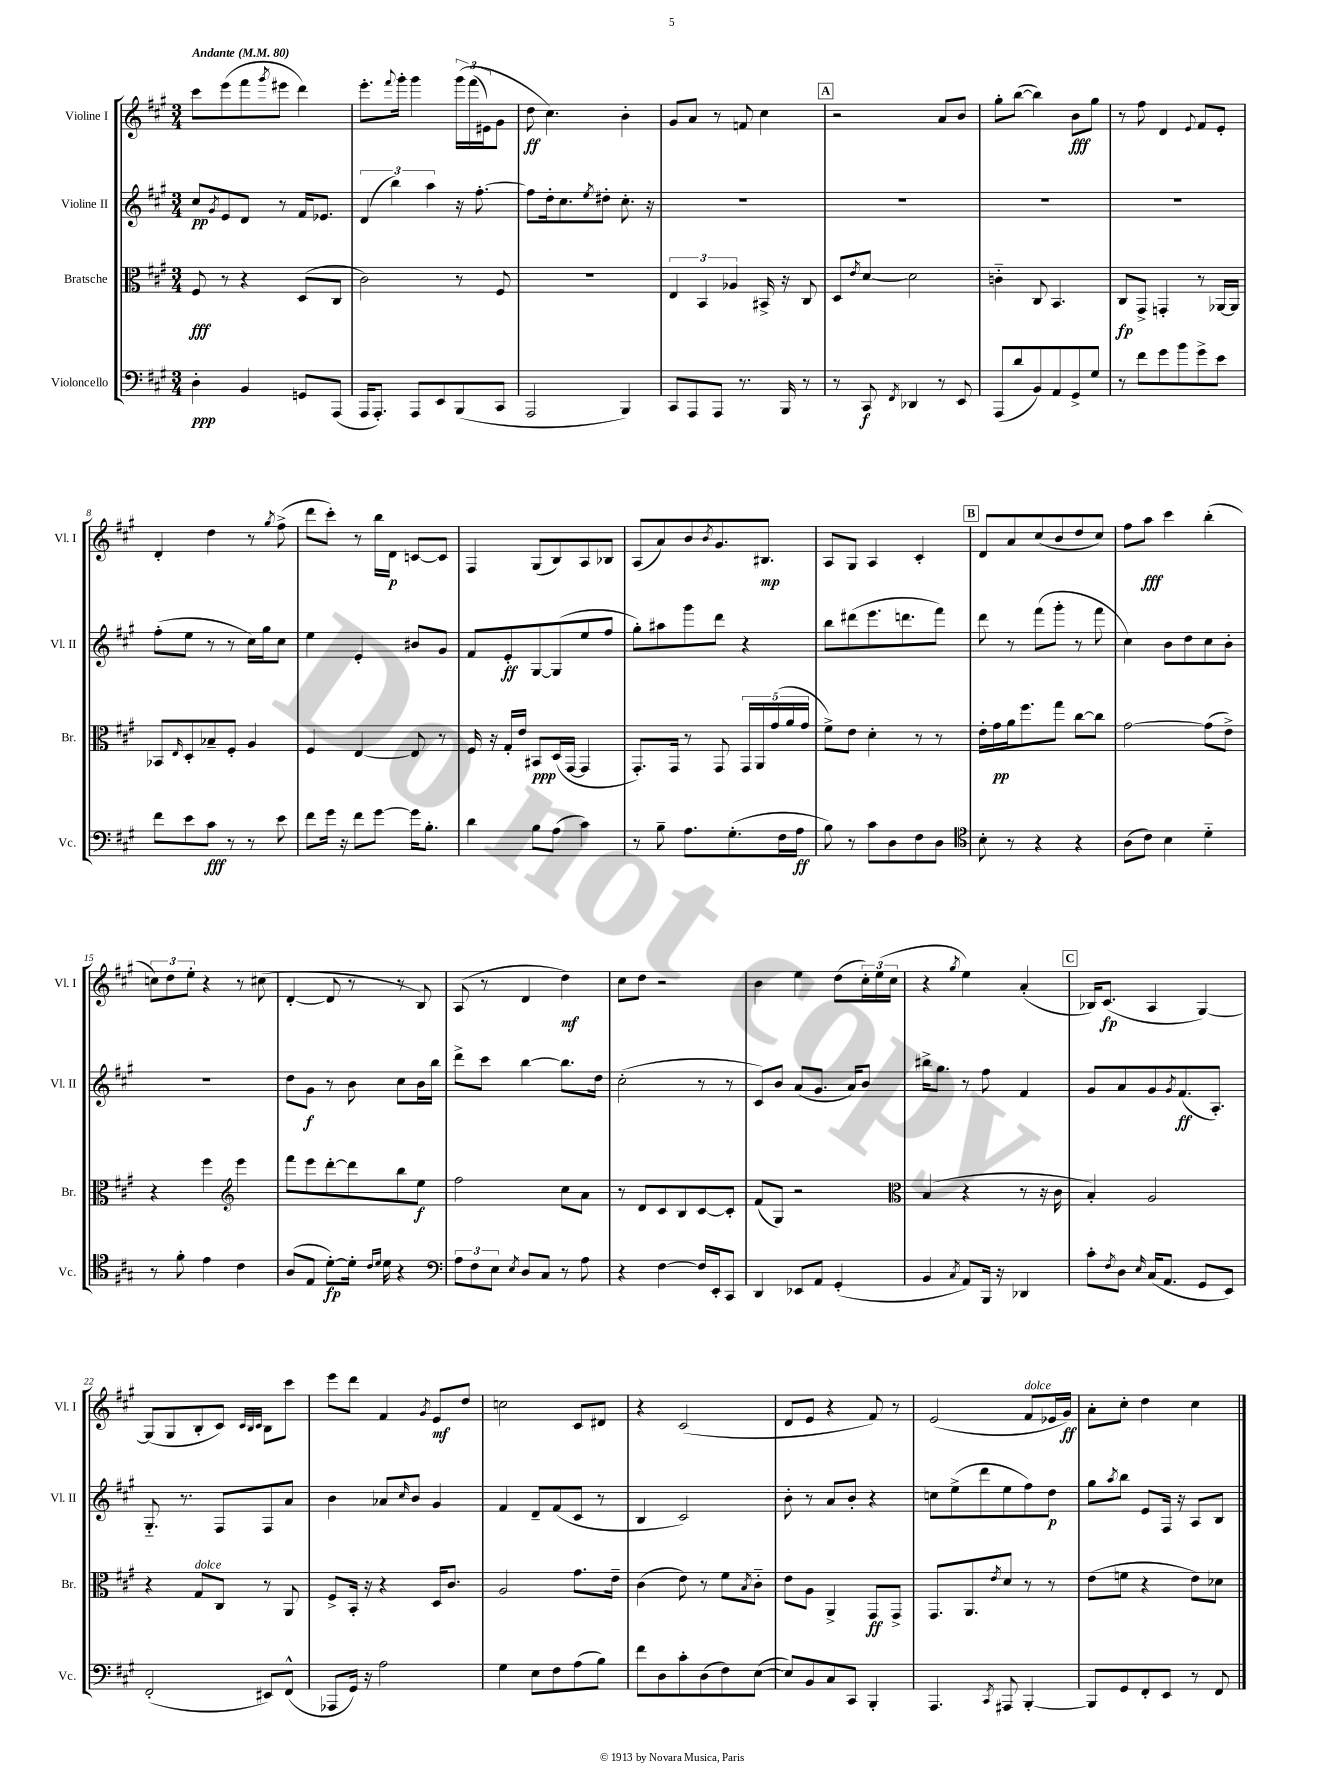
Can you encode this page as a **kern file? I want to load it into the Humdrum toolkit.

**kern	**dynam	**kern	**dynam	**kern	**dynam	**kern	**dynam
*part4	*part4	*part3	*part3	*part2	*part2	*part1	*part1
*staff4	*staff4	*staff3	*staff3	*staff2	*staff2	*staff1	*staff1
*I"Violoncello	*	*I"Bratsche	*	*I"Violine II	*	*I"Violine I	*
*I'Vc.	*	*I'Br.	*	*I'Vl. II	*	*I'Vl. I	*
*clefF4	*	*clefC3	*	*clefG2	*	*clefG2	*
*k[f#c#g#]	*	*k[f#c#g#]	*	*k[f#c#g#]	*	*k[f#c#g#]	*
*M3/4	*	*M3/4	*	*M3/4	*	*M3/4	*
*MM80	*	*MM80	*	*MM80	*	*MM80	*
=1	=1	=1	=1	=1	=1	=1	=1
!	!	!	!	!	!	!LO:TX:a:B:t=Andante	!
4D'\	ppp	8F#/	fff	8cc#/L	pp	8ccc#\L	.
.	.	.	.	8qg#/	.	.	.
.	.	8r	.	8e/	.	(8eee\	.
4BB/	.	4r	.	8d/J	.	8fff#\	.
.	.	.	.	.	.	8qggg#/	.
.	.	.	.	8r	.	8eee#X\J	.
8GGn/L	.	(8D/L	.	16f#/KL	.	4ddd\)	.
.	.	.	.	8.e-X/J	.	.	.
(8AAA/J	.	8C#/J	.	.	.	.	.
=2	=2	=2	=2	=2	=2	=2	=2
16AAA/KL	.	2c#\)	.	(6d/	.	8.eee'\L	.
8.AAA'/J)	.	.	.	.	.	.	.
.	.	.	.	6bb\)	.	.	.
.	.	.	.	.	.	8qqfff#/	.
.	.	.	.	.	.	16ggg#'\Jk	.
8AAA/L	.	.	.	.	.	4ggg#\	.
.	.	.	.	6aa\	.	.	.
8EE/	.	.	.	.	.	.	.
(8BBB/	.	8r	.	16r	.	(24ggg#\LL	.
.	.	.	.	.	.	(24fff#\	.
.	.	.	.	[8.ff#'\	.	.	.
.	.	.	.	.	.	24e#X\J)	.
8CC#/J	.	8F#/	.	.	.	8g#\J	.
=3	=3	=3	=3	=3	=3	=3	=3
2AAA/	.	2.r	.	8ff#\L]	.	8dd\	ff
.	.	.	.	16dd'\k	.	4.cc#\)	.
.	.	.	.	8.cc#\	.	.	.
.	.	.	.	8qee/	.	.	.
.	.	.	.	8dd#X'\J	.	.	.
4BBB/)	.	.	.	8.cc#'\	.	4b'\	.
.	.	.	.	16r	.	.	.
=4	=4	=4	=4	=4	=4	=4	=4
8CC#/L	.	6E/	.	2.r	.	8g#/L	.
8AAA/	.	.	.	.	.	8a/J	.
.	.	6BB/	.	.	.	.	.
8AAA/J	.	.	.	.	.	8r	.
.	.	6A-X/	.	.	.	.	.
8.r	.	.	.	.	.	8fn/	.
.	.	16BB#X^/	.	.	.	4cc#\	.
16BBB/	.	16r	.	.	.	.	.
8r	.	8C#/	.	.	.	.	.
!!LO:REH:place=s1:t=A
=5	=5	=5	=5	=5	=5	=5	=5
8r	.	8D/L	.	2.r	.	2r	.
.	.	8qe/	.	.	.	.	.
8CC#/	f	[8d/J	.	.	.	.	.
8qFF#/	.	.	.	.	.	.	.
4DD-X/	.	2d\]	.	.	.	.	.
8r	.	.	.	.	.	8a/L	.
8EE/	.	.	.	.	.	8b/J	.
=6	=6	=6	=6	=6	=6	=6	=6
(8AAA/L	.	4cn\	.	2.r	.	8gg#'\L	.
8d/	.	.	.	.	.	([8bb\J	.
8BB/)	.	8C#/	.	.	.	4bb\])	.
8AA/	.	4.BB/	.	.	.	.	.
8GG#^/	.	.	.	.	.	8b\L	fff
8G#/J	.	.	.	.	.	8gg#\J	.
=7	=7	=7	=7	=7	=7	=7	=7
8r	.	8C#/L	fp	2.r	.	8r	.
8f#\L	.	8GG#^/J	.	.	.	8ff#\	.
8g#\	.	4GGn'/	.	.	.	4d/	.
8b\	.	.	.	.	.	.	.
.	.	.	.	.	.	8qqe/	.
8g#^\	.	8r	.	.	.	8f#/L	.
8e\J	.	[16AA-X/LL	.	.	.	8e'/J	.
.	.	16AA-/JJ]	.	.	.	.	.
!!LO:LB:g=z
=8	=8	=8	=8	=8	=8	=8	=8
8f#\L	.	8BB-X/L	.	(8ff#'\L	.	4d'/	.
.	.	16qqE/	.	.	.	.	.
8e\	.	8D'/	.	8ee\J	.	.	.
8c#\J	fff	8B-X~/	.	8r	.	4dd\	.
8r	.	8F#'/J	.	8r	.	.	.
8r	.	4A/	.	16cc#\LL)	.	8r	.
.	.	.	.	16gg#\J	.	.	.
.	.	.	.	.	.	8qgg#/	.
8e\	.	.	.	8cc#\J	.	(8ff#^\	.
=9	=9	=9	=9	=9	=9	=9	=9
8f#\L	.	4F#/	.	4ee\	.	8ddd\L	.
16g#\Jk	.	.	.	.	.	8ccc#'\J)	.
16r	.	.	.	.	.	.	.
8f#\L	.	[4E/	.	4e'/	.	8r	.
[8g#\J	.	.	.	.	.	16bb\LL	.
.	.	.	.	.	.	16d\JJ	p
16g#\KL]	.	8E/]	.	8b#X/L	.	[8cn/L	.
8.B'\J	.	.	.	.	.	.	.
.	.	8r	.	8g#/J	.	8c/J]	.
=10	=10	=10	=10	=10	=10	=10	=10
4d\	.	16F#/	.	8f#/L	.	4F#/	.
.	.	16r	.	.	.	.	.
.	.	16G#'/LL	.	8e'/	ff	.	.
.	.	16e/JJ	.	.	.	.	.
8B\L	.	8BB#X/L	ppp	[8G#/	.	(8G#/L	.
(8A\J	.	(16D/L	.	(8G#/]	.	8B/)	.
.	.	[16GG#/JJ	.	.	.	.	.
4c#\)	.	4GG#/]	.	8ee/	.	8A/	.
.	.	.	.	8ff#/J	.	8B-X/J	.
=11	=11	=11	=11	=11	=11	=11	=11
8r	.	8.GG#'/L)	.	8gg#'\L)	.	(8A/L	.
8B~\	.	.	.	8aa#X\	.	8a/)	.
.	.	16GG#/Jk	.	.	.	.	.
8.A\L	.	8r	.	8ggg#\	.	8b/	.
.	.	.	.	.	.	8qb/	.
.	.	8GG#/	.	8ddd\J	.	8.g#/	.
(8.G#'\	.	.	.	.	.	.	.
.	.	20GG#/LL	.	4r	.	.	.
.	.	20AA/	.	.	.	.	.
.	.	.	.	.	.	8.B#X/J	mp
.	.	(20g#/	.	.	.	.	.
16F#\L	.	.	.	.	.	.	.
.	.	20a/	.	.	.	.	.
16A\JJ	ff	.	.	.	.	.	.
.	.	20g#/JJ	.	.	.	.	.
=12	=12	=12	=12	=12	=12	=12	=12
8B\)	.	8f#^\L)	.	8bb\L	.	8A/L	.
8r	.	8e\J	.	(8ddd#X\	.	8G#/J	.
8c#\L	.	4d'\	.	8.eee\	.	4A/	.
8D\	.	.	.	.	.	.	.
.	.	.	.	8.dddn\	.	.	.
8F#\	.	8r	.	.	.	4c#'/	.
8D\J	.	8r	.	8fff#\J)	.	.	.
!!LO:REH:place=s1:t=B
=13	=13	=13	=13	=13	=13	=13	=13
*clefC4	*	*	*	*	*	*	*
8B'\	.	16e'\LL	.	8ddd\	.	8d/L	.
.	.	16g#\	pp	.	.	.	.
8r	.	16a\J	.	8r	.	8a/	.
.	.	8.ff#\	.	.	.	.	.
4r	.	.	.	(8fff#\L	.	(8cc#/	.
.	.	8gg#\J	.	8ggg#'\J	.	8b/	.
4r	.	[8cc#\L	.	8r	.	8dd/	.
.	.	8cc#\J]	.	8fff#\	.	8cc#/J)	.
=14	=14	=14	=14	=14	=14	=14	=14
(8A\L	.	[2g#\	.	4cc#\)	.	8ff#\L	.
8c#\J)	.	.	.	.	.	8aa\J	fff
4B\	.	.	.	8b\L	.	4ccc#\	.
.	.	.	.	8dd\	.	.	.
4d\	.	(8g#\L]	.	8cc#\	.	(4bb'\	.
.	.	8e^\J)	.	8b'\J	.	.	.
!!LO:LB:g=z
=15	=15	=15	=15	=15	=15	=15	=15
8r	.	4r	.	2.r	.	12ccn\L)	.
.	.	.	.	.	.	12dd\	.
8f#'\	.	.	.	.	.	.	.
.	.	.	.	.	.	12ee'\J	.
4e\	.	4ff#\	.	.	.	4r	.
*	*	*clefG2	*	*	*	*	*
4c#\	.	4eee\	.	.	.	8r	.
.	.	.	.	.	.	(8cc#X\	.
=16	=16	=16	=16	=16	=16	=16	=16
(8A/L	.	8fff#\L	.	8dd\L	.	[4d'/	.
8E/J	.	8eee\	.	8g#\J	f	.	.
[8d'\L)	fp	[8ddd'\	.	8r	.	8d/]	.
16d'\Jk]	.	8ddd\]	.	8b\	.	8r	.
16qqc#/LL	.	.	.	.	.	.	.
16qqd/JJ	.	.	.	.	.	.	.
16d\	.	.	.	.	.	.	.
4r	.	8bb\	.	8cc#\L	.	8r	.
.	.	8ee\J	f	16b\L	.	8B/)	.
.	.	.	.	16bb\JJ	.	.	.
=17	=17	=17	=17	=17	=17	=17	=17
*clefF4	*	*	*	*	*	*	*
12A\L	.	2ff#\	.	8ddd^\L	.	(8A/	.
12F#\	.	.	.	.	.	.	.
.	.	.	.	8ccc#\J	.	8r	.
12E\J	.	.	.	.	.	.	.
8qE/	.	.	.	.	.	.	.
8D/L	.	.	.	[4bb\	.	4d/	.
8C#/J	.	.	.	.	.	.	.
8r	.	8cc#\L	.	8.bb\L]	.	4dd\)	mf
8A\	.	8a\J	.	.	.	.	.
.	.	.	.	16dd\Jk	.	.	.
=18	=18	=18	=18	=18	=18	=18	=18
4r	.	8r	.	(2cc#'\	.	8cc#\L	.
.	.	8d/L	.	.	.	8dd\J	.
[4F#\	.	8c#/	.	.	.	2r	.
.	.	8B/	.	.	.	.	.
16F#/LL]	.	[8c#/	.	8r	.	.	.
16EE'/J	.	.	.	.	.	.	.
8CC#/J	.	8c#'/J]	.	8r	.	.	.
=19	=19	=19	=19	=19	=19	=19	=19
4DD/	.	(8f#/L	.	8c#/L)	.	4b\	.
.	.	8G#/J)	.	8b/J	.	.	.
8EE-X/L	.	2r	.	(8a/L	.	4ee\	.
8AA/J	.	.	.	8.g#/J	.	.	.
(4GG#'/	.	.	.	.	.	(8dd\L	.
.	.	.	.	16a/KL)	.	.	.
.	.	.	.	8b/J	.	24cc#'\L)	.
.	.	.	.	.	.	(24ee\	.
.	.	.	.	.	.	24cc#\JJ	.
=20	=20	=20	=20	=20	=20	=20	=20
*	*	*clefC3	*	*	*	*	*
4BB/	.	(4B/	.	16bb#X^\KL	.	4r	.
.	.	.	.	8.gg#\J	.	.	.
8qC#/	.	.	.	.	.	8qgg#/	.
8AA/L)	.	4r	.	8r	.	4ee\)	.
16BBB/Jk	.	.	.	8ff#\	.	.	.
16r	.	.	.	.	.	.	.
4DD-X/	.	8r	.	4f#/	.	(4a'/	.
.	.	16r	.	.	.	.	.
.	.	16c#\	.	.	.	.	.
!!LO:REH:place=s1:t=C
=21	=21	=21	=21	=21	=21	=21	=21
8c#'\L	.	4B'/)	.	8g#/L	.	16B-X/KL)	.
.	.	.	.	.	.	(8.c#/J	fp
8qF#/	.	.	.	.	.	.	.
8D\J	.	.	.	8a/	.	.	.
16qqE/	.	.	.	.	.	.	.
(16C#/KL	.	2A/	.	8g#/	.	4A/	.
8.AA/J	.	.	.	.	.	.	.
.	.	.	.	8qg#/	.	.	.
.	.	.	.	(8.f#/	ff	.	.
8GG#/L	.	.	.	.	.	[4G#/)	.
.	.	.	.	8.A'/J)	.	.	.
8EE/J)	.	.	.	.	.	.	.
!!LO:LB:g=z
=22	=22	=22	=22	=22	=22	=22	=22
(2FF#'/	.	4r	.	8.G#/	.	(8G#/L]	.
.	.	.	.	.	.	8G#/	.
.	.	.	.	8.r	.	.	.
!	!	!LO:TX:a:i:t=dolce	!	!	!	!	!
.	.	8G#/L	.	.	.	8B'/	.
.	.	8C#/J	.	8F#/L	.	8c#/J)	.
.	.	.	.	.	.	32qqc#/LLL	.
.	.	.	.	.	.	32qqB/	.
.	.	.	.	.	.	32qqc#/JJJ	.
8EE#X/L)	.	8r	.	8F#/	.	8B\L	.
(8FF#^^/J	.	8AA/	.	8a/J	.	8ccc#\J	.
=23	=23	=23	=23	=23	=23	=23	=23
8AAA-X/L	.	8F#^/L	.	4b\	.	8eee\L	.
16GG#/Jk)	.	16BB'/Jk	.	.	.	8ddd\J	.
16r	.	16r	.	.	.	.	.
2A\	.	4r	.	8a-X/L	.	4f#/	.
.	.	.	.	16qqcc#/	.	.	.
.	.	.	.	8b/J	.	.	.
.	.	.	.	.	.	8qg#/	.
.	.	16D/KL	.	4g#/	.	8e/L	mf
.	.	8.c#/J	.	.	.	.	.
.	.	.	.	.	.	8dd/J	.
=24	=24	=24	=24	=24	=24	=24	=24
4G#\	.	2A/	.	4f#/	.	2ccn\	.
8E\L	.	.	.	8d~/L	.	.	.
8F#\	.	.	.	(8f#/	.	.	.
(8A\	.	8.g#\L	.	8c#/J	.	8c#/L	.
8B\J)	.	.	.	8r	.	8d#X/J	.
.	.	16e~\Jk	.	.	.	.	.
=25	=25	=25	=25	=25	=25	=25	=25
8f#\L	.	(4c#\	.	4B/	.	4r	.
8D\	.	.	.	.	.	.	.
8c#'\	.	8e\)	.	2c#/)	.	(2c#/	.
(8D\	.	8r	.	.	.	.	.
8F#\)	.	8f#\L	.	.	.	.	.
.	.	8qB/	.	.	.	.	.
([8E\J	.	8c#\J	.	.	.	.	.
=26	=26	=26	=26	=26	=26	=26	=26
8E/L])	.	8e\L	.	8b'\	.	8d/L	.
8BB/	.	8A\J	.	8r	.	8e/J	.
8C#/	.	4AA^/	.	8a/L	.	4r	.
8CC#/J	.	.	.	8b'/J	.	.	.
4BBB'/	.	8GG#/L	ff	4r	.	8f#/)	.
.	.	8GG#^/J	.	.	.	8r	.
=27	=27	=27	=27	=27	=27	=27	=27
4.AAA/	.	8.GG#/L	.	8ccn\L	.	(2e/	.
.	.	.	.	(8ee^\	.	.	.
.	.	8.AA/	.	.	.	.	.
.	.	.	.	8ddd\	.	.	.
8qCC#/	.	8qe/	.	.	.	.	.
8AAA#X/	.	8d/J	.	8ee\	.	.	.
!	!	!	!	!	!	!LO:TX:a:i:t=dolce	!
[4BBB'/	.	8r	.	8ff#\)	.	8f#/L	.
.	.	8r	.	8dd\J	p	16e-X/L	.
.	.	.	.	.	.	16g#/JJ)	ff
=28	=28	=28	=28	=28	=28	=28	=28
8BBB/L]	.	(8e\L	.	8gg#\L	.	8a'\L	.
.	.	.	.	8qaa/	.	.	.
8GG#/	.	8fn\J	.	8bb\J	.	8cc#'\J	.
8FF#'/	.	4r	.	8e/L	.	4dd\	.
8EE/J	.	.	.	16F#/Jk	.	.	.
.	.	.	.	16r	.	.	.
8r	.	8e\L)	.	8A/L	.	4cc#\	.
8FF#/	.	8d-X\J	.	8B/J	.	.	.
==	==	==	==	==	==	==	==
*-	*-	*-	*-	*-	*-	*-	*-
